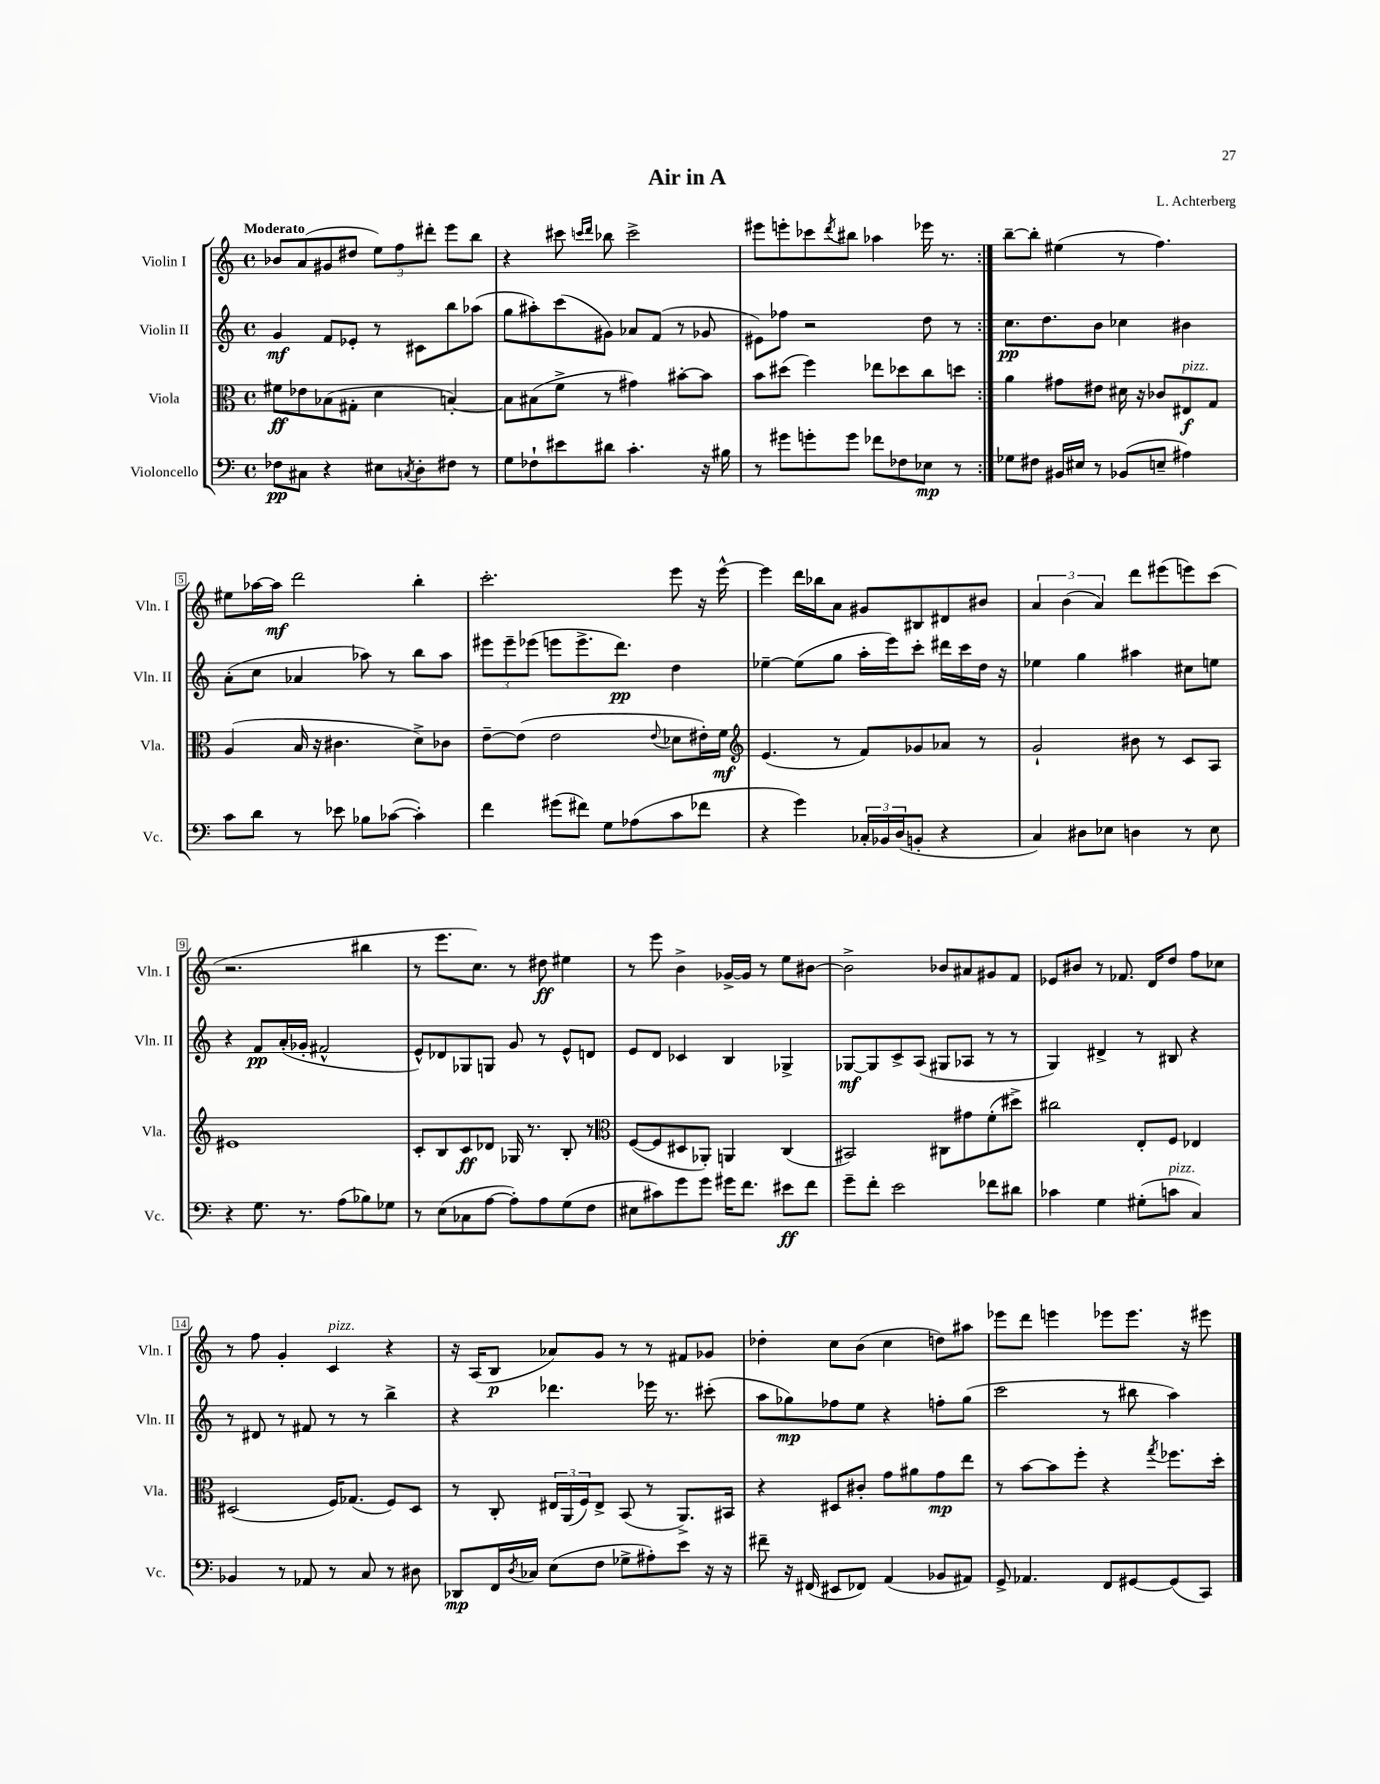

**kern	**kern	**kern	**kern
*staff4	*staff3	*staff2	*staff1
*clefF4	*clefC3	*clefG2	*clefG2
*k[]	*k[]	*k[]	*k[]
*M4/4	*M4/4	*M4/4	*M4/4
*met(c)	*met(c)	*met(c)	*met(c)
8F-	8f#	4g	8b-
8C#	8e-	.	(8a
4r	(8B-	8f	8g#
.	8G#'	8e-'	8dd#
8E#	4d	8r	12ee)
.	.	.	12ff
8qC	.	.	.
8D'	.	8c#	.
.	.	.	12ddd#'
8F#	[4B')	8bb	8eee
8r	.	(8aa-	8bb
=	=	=	=
8G	8B]	8gg	4r
8F-`	(8B#	8aa#')	.
8e#	8f^	(8ccc	8ccc#
.	.	.	16qqccc
.	.	.	16qqddd
8d#	8r	8g#)	8bb-
4.c'	4g#)	8a-	2ccc^
.	.	(8f	.
.	[8b#'	8r	.
16r	8b#]	8g-	.
16B#	.	.	.
=	=	=	=
8r	8b	8e#)	8eee#
8g#	(8dd#	8ff-	8eee'
8g'	4ff)	2r	8ccc-
.	.	.	8qddd
8g	.	.	8bb#
8f-	8ee-	.	4aa-
8F-	8dd-	.	.
8E-	8cc	8dd	16eee-
.	.	.	8.r
8r	8dd	8r	.
=:|!	=:|!	=:|!	=:|!
8G-	4a	8.cc	[8bb~
8F#	.	.	8bb']
.	.	8.dd	.
16BB#	8g#	.	(4ee#
16E#	.	.	.
8r	8e#	8b	.
(8BB-	16d#	4cc-	8r
.	16r	.	.
8E~	8c-	.	4.ff)
4A#)	8E#	4b#	.
.	8G	.	.
=	=	=	=
8c	(4A	(8a'	8ee#
8d	.	8cc	[16aa-
.	.	.	16aa-]
8r	16B	4a-	2ddd
.	16r	.	.
8e-	4.c#	.	.
8B-	.	8aa-)	.
([8c-	.	8r	.
4c-'])	8d^)	8bb	4bb'
.	8c-	8aa-	.
=	=	=	=
4f	[8e~	12eee#	2.ccc'
.	.	12eee#~	.
.	(8e]	.	.
.	.	(12eee-	.
(8g#	2e	8eee	.
8f#)	.	8.eee^	.
8G	.	.	.
.	.	8.ddd)	.
(8A-	.	.	.
.	8qqe	.	.
8c	8d-	4dd	8eee
8f-	16e#')	.	16r
.	16f	.	[16eee^^
=	=	=	=
*	*clefG2	*	*
4r	(4.e	[4ee-~	4eee]
4g)	.	(8ee-]	16ddd
.	.	.	16bb-
.	8r	8gg	8a
24C-'	8f)	16aa'	8g#
24BB-	.	.	.
.	.	16eee)	.
(24D	.	.	.
8BB'	8g-	8ccc'	8B#
4r	8a-	16ddd#	8d#
.	.	16ccc	.
.	8r	16dd	8b#
.	.	16r	.
=	=	=	=
4C)	2g`	4ee-	6a
.	.	.	(6b
8D#	.	4gg	.
.	.	.	6a)
8E-	.	.	.
4D	8b#	4aa#	8ddd
.	8r	.	(8eee#
8r	8c	8cc#	8eee)
8E-	8A	8ee	(8ccc
=	=	=	=
4r	1e#	4r	2.r
8.G	.	8f	.
.	.	(16a'	.
8.r	.	16g-'	.
.	.	2f#^^	.
(8A	.	.	.
8B-)	.	.	4bb#
8G-	.	.	.
=	=	=	=
8r	8c'	8e^^)	8r
(8E	8B	8d-	8.eee
8C-	8c	8G-	.
.	.	.	8.cc)
[8A	8d-	8G	.
8A'])	16G-	8g	8r
.	8.r	.	.
8A	.	8r	8dd#
(8G	8B'	8e^^	4ee#
8F	8r	8d	.
=	=	=	=
*	*clefC3	*	*
8E#	([8F	8e	8r
8c#)	8F]	8d	8eee
8g	8D#	4c-	4b^
8g	8AA-')	.	.
16g#	4AA	4B	[16g-^
8.f	.	.	16g-]
.	.	.	8r
8e#	(4C	4G-^	8ee
8f	.	.	[8b#
=	=	=	=
8g~	2BB#)	[8G-	2b#^]
8f'	.	8G-]	.
2e	.	8c^	.
.	.	(8A	.
.	8C#	8G#	8b-
.	8g#	8A-	8a#
8f-	(8f'	8r	8g#
8d#	8dd#^)	8r	8f
=	=	=	=
4c-	2cc#	4G)	8e-
.	.	.	8b#
4G	.	4d#^	8r
.	.	.	8.f-
(8G#'	8E'	8r	.
.	.	.	16d
8c	8F	8B#	8dd
4C)	4E-	4r	8ff
.	.	.	8cc-
=	=	=	=
4BB-	(2D#	8r	8r
.	.	8d#	8ff
8r	.	8r	4g'
8AA-	.	8f#	.
8r	16F)	8r	4c
.	(8.G-	.	.
8C	.	8r	.
8r	8F)	4bb^	4r
8D#	8D#	.	.
=	=	=	=
8DD-	8r	4r	16r
.	.	.	(16A
16FF	8C'	.	8B
8qD	.	.	.
16C-	.	.	.
(8E	24E#	4.ddd-	8a-)
.	(24AA	.	.
.	24F)	.	.
8F	8E#^	.	8g
8G-^	(8BB	.	8r
8A#')	8r	16eee-	8r
.	.	8.r	.
8e	8.AA^)	.	8f#
16r	.	(8ccc#'	8g-
16r	16BB#	.	.
=	=	=	=
8f#~	4r	8aa	4dd-'
16r	.	8gg-)	.
(16FF#	.	.	.
8EE#	8D#	8ff-	8cc
8FF-)	8c#'	8ee	(8b
(4AA	8g	4r	4cc
.	8a#	.	.
8BB-	8g	8ff'	8dd)
8AA#)	8ee	(8gg-	8aa#
=	=	=	=
8GG^	8r	2ccc	8eee-
4.AA-	[8b	.	8ddd
.	8b]	.	4eee
.	8ff'	.	.
8FF	4r	8r	8eee-
[8GG#	.	8bb#	8.eee-
.	8qgg	.	.
(8GG#]	8.ff-	4aa)	.
.	.	.	16r
8CC)	.	.	8eee#
.	16dd'	.	.
==	==	==	==
*-	*-	*-	*-
